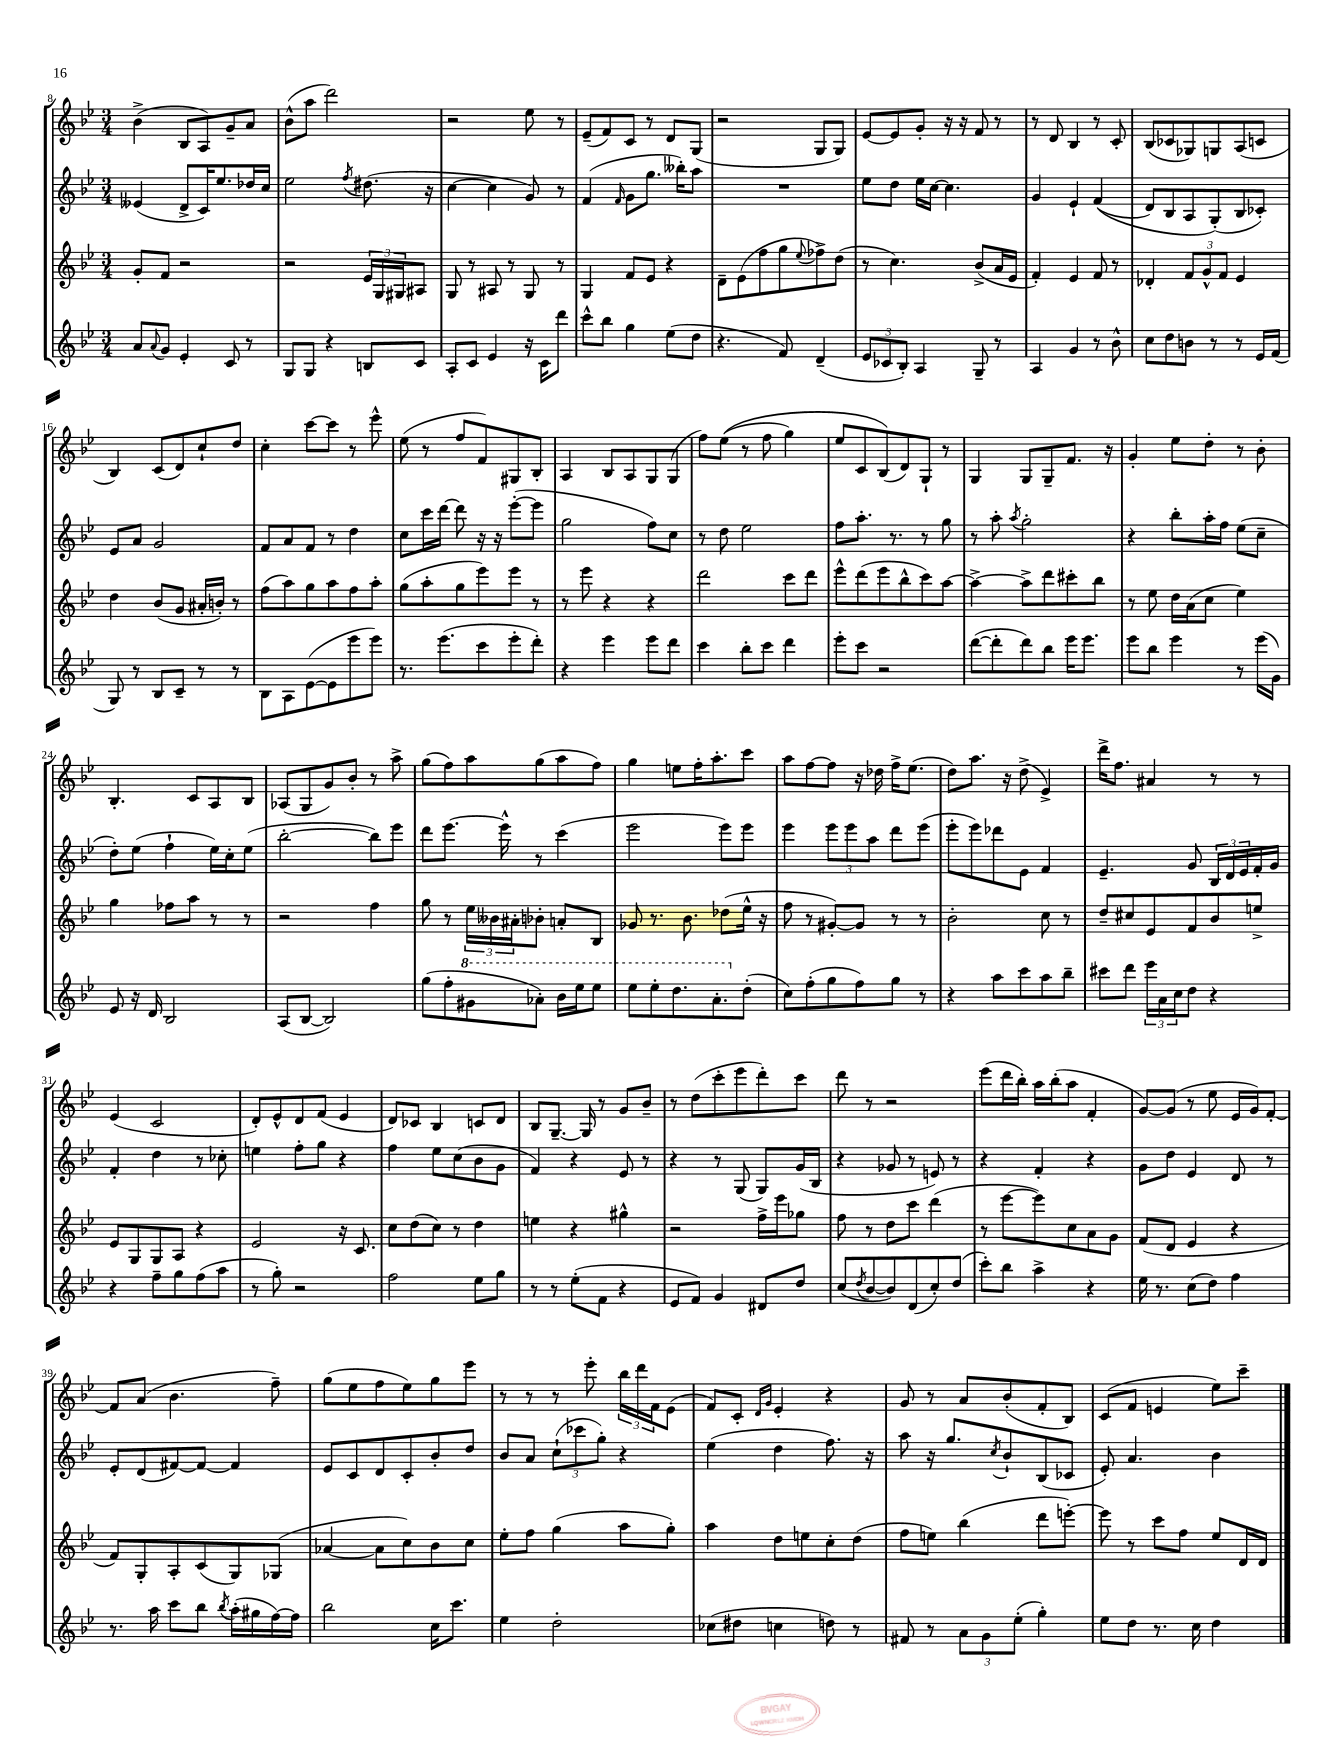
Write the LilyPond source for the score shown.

<<
\new StaffGroup <<
\new Staff = "s0" {
    \clef treble \key bes \major \numericTimeSignature \time 3/4
    bes'4->( bes8 a8) g'8-- a'8 |
    bes'8-^( a''8 d'''2) |
    r2 ees''8 r8 |
    ees'8--( f'8) c'8 r8 d'8 g8( |
    r2 g8 g8) |
    ees'8~ ees'8 g'8-. r16 r16 f'8 r8 |
    r8 d'8 bes4 r8 c'8-. |
    bes8( ces'8 ges8) g8 a8( c'8 |
    bes4) c'8( d'8) c''8-! d''8 |
    c''4-. c'''8~ c'''8 r8 ees'''8-^ |
    ees''8( r8 f''8 f'8) gis8 bes8-. |
    a4 bes8 a8 g8 g8( |
    f''8) ees''8(\( r8 f''8 g''4) |
    ees''8 c'8 bes8(\) d'8) g8-! r8 |
    g4 g8 g8-- f'8. r16 |
    g'4-. ees''8 d''8-. r8 bes'8-. |
    bes4.-. c'8 a8 bes8 |
    aes8( g8 g'8) bes'8-. r8 a''8-> |
    g''8( f''8) a''8 g''8( a''8 f''8) |
    g''4 e''8 f''16-. a''8.-. c'''8 |
    a''8 f''8~ f''8 r16 des''16 f''16-> ees''8.( |
    d''8) a''8. r16 d''8->( ees'4->) |
    d'''16-> f''8. ais'4 r8 r8 |
    ees'4( c'2 |
    d'8-.) ees'8-^ d'8 f'8( ees'4 |
    d'8) ces'8 bes4 c'8 d'8 |
    bes8 g8.~-- g16 r8 g'8 bes'8-- |
    r8 d''8( c'''8-. ees'''8 d'''8-.) c'''8 |
    d'''8 r8 r2 |
    ees'''8( d'''16 bes''16-.) a''16 bes''16-.( a''8 f'4-. |
    g'8~) g'8( r8 ees''8 ees'16 g'16) f'8~-. |
    f'8 a'8( bes'4. f''8--) |
    g''8( ees''8 f''8 ees''8) g''8 ees'''8 |
    r8 r8 r8 ees'''8-. \tuplet 3/2 { bes''16 d'''16 f'16 } ees'8( |
    f'8) c'8-. \grace { d'16 g'16 } ees'4-. r4 |
    g'8 r8 a'8 bes'8-.( f'8-. bes8) |
    c'8( f'8 e'4 ees''8) c'''8-- \bar "|." |
}
\new Staff = "s1" {
    \clef treble \key bes \major \numericTimeSignature \time 3/4
    eeses'4( d'8-> c'16) ees''8. des''16 c''16 |
    ees''2 \acciaccatura { f''8 } dis''8.( r16 |
    c''4~ c''4 g'8) r8 |
    f'4( \grace { f'16 } g'8 g''8. beses''16-.) a''8 |
    R2. |
    ees''8 d''8 ees''16 c''16~ c''4. |
    g'4 ees'4-! f'4(\( |
    d'8) bes8 a8 g8-.(\) bes8 ces'8-.) |
    ees'8 a'8 g'2 |
    f'8 a'8 f'8 r8 d''4 |
    c''8 c'''16 d'''16~ d'''8 r16 r16 ees'''8~-.( ees'''8 |
    g''2 f''8) c''8 |
    r8 d''8 ees''2 |
    f''8 a''8.-. r8. r8 g''8 |
    r8 a''8-. \acciaccatura { a''8 } g''2-. |
    r4 bes''8-. a''16-. f''16 ees''8( c''8-- |
    d''8-.) ees''8( f''4-! ees''16) c''16-. ees''8( |
    bes''2~-. bes''8) ees'''8 |
    d'''8 ees'''8.~ ees'''16-^ r8 c'''4( |
    ees'''2 ees'''8) ees'''8 |
    ees'''4 \tuplet 3/2 { ees'''8 ees'''8 a''8 } d'''8 ees'''8( |
    ees'''8-. ees'''8) des'''8 ees'8 f'4 |
    ees'4.-- g'8 \tuplet 3/2 { bes16 d'16 ees'16 } f'16-. g'16 |
    f'4-. d''4 r8 ces''8-. |
    e''4 f''8-. g''8 r4 |
    f''4 ees''8 c''8( bes'8 g'8 |
    f'4) r4 ees'8 r8 |
    r4 r8 g8( g8) g'16( bes16 |
    r4 ges'8 r8 e'8) r8 |
    r4 f'4-. r4 |
    g'8 d''8 ees'4 d'8 r8 |
    ees'8-. d'8( fis'8~) fis'8~ fis'4 |
    ees'8 c'8 d'8 c'8-. bes'8-. d''8 |
    bes'8 a'8 \tuplet 3/2 { c''8-!( ces'''8 g''8-.) } r4 |
    ees''4( d''4 f''8.) r16 |
    a''8 r16 g''8. \acciaccatura { c''8 } bes'8-! bes8( ces'8 |
    ees'8-.) a'4. bes'4 \bar "|." |
}
\new Staff = "s2" {
    \clef treble \key bes \major \numericTimeSignature \time 3/4
    g'8-. f'8 r2 |
    r2 \tuplet 3/2 { ees'16 g16 gis16 } ais8 |
    g8 r8 ais8 r8 g8 r8 |
    g4 f'8 ees'8 r4 |
    d'8-- ees'8( f''8 g''8 \appoggiatura { ees''8 } fes''8->) d''8( |
    r8 c''4.) bes'8->( a'16 ees'16 |
    f'4-.) ees'4 f'8 r8 |
    des'4-. \tuplet 3/2 { f'8 g'8-^ f'8 } ees'4 |
    d''4 bes'8( g'8 ais'16-. b'16-.) r8 |
    f''8( a''8) g''8 a''8 f''8 a''8-. |
    g''8( a''8-. g''8 ees'''8) ees'''8 r8 |
    r8 ees'''8 r4 r4 |
    d'''2 c'''8 d'''8 |
    ees'''8-^ d'''8( ees'''8 bes''8-^ c'''8) a''8~ |
    a''4~-> a''8-> d'''8 cis'''8-. bes''8 |
    r8 ees''8 d''16 a'16( c''8 ees''4) |
    g''4 fes''8 a''8 r8 r8 |
    r2 f''4 |
    g''8 r8 \tuplet 3/2 { ees''16 beses'16 ais'16-. } bes'8-. a'8-. bes8 |
    ges'8 r8. bes'8. des''8( ees''16-^ r16 |
    f''8 r8 gis'8~-.) gis'8 r8 r8 |
    bes'2-. c''8 r8 |
    d''8-- cis''8 ees'8 f'8 bes'8 e''8-> |
    ees'8 g8 g8 a8 r4 |
    ees'2 r16 c'8. |
    c''8 d''8( c''8) r8 d''4 |
    e''4 r4 gis''4-^ |
    r2 f''16-> ees'''16 ges''8 |
    f''8 r8 d''8 c'''8 d'''4( |
    r8 ees'''8~ ees'''8) c''8 a'8 g'8 |
    f'8( d'8 ees'4 r4 |
    f'8) g8-. a8-. c'8( g8) ges8( |
    aes'4~ aes'8 c''8) bes'8 c''8 |
    ees''8-. f''8 g''4( a''8 g''8-.) |
    a''4 d''8 e''8 c''8-. d''8( |
    f''8 e''8) bes''4( d'''8 e'''8~-.) |
    e'''8 r8 c'''8 f''8 ees''8 d'16 d'16 \bar "|." |
}
\new Staff = "s3" {
    \clef treble \key bes \major \numericTimeSignature \time 3/4
    a'8 \appoggiatura { a'8 } g'8 ees'4-. c'8 r8 |
    g8 g8 r4 b8 c'8 |
    a8-. c'8 ees'4 r16 c'16 d'''8 |
    c'''8-^ bes''8 g''4 ees''8( d''8 |
    r4. f'8) d'4--( |
    \tuplet 3/2 { ees'8 ces'8 bes8-.) } a4 g8-- r8 |
    a4 g'4 r8 bes'8-^ |
    c''8 d''8 b'8 r8 r8 ees'16 f'16( |
    g8) r8 bes8 c'8-- r8 r8 |
    bes8 a8 ees'8~( ees'8 ees'''8 ees'''8) |
    r8. ees'''8.( c'''8 ees'''8-. d'''8-.) |
    r4 ees'''4 ees'''8 d'''8 |
    c'''4 bes''8-. c'''8 d'''4 |
    ees'''8-. c'''8 r2 |
    d'''8~( d'''8-. d'''8) bes''8 ees'''16 ees'''8. |
    ees'''8 bes''8 ees'''4 r8 ees'''16( g'16) |
    ees'8 r16 d'16 bes2 |
    a8( bes8~ bes2) |
    g''8( f''8-. \ottava #1 gis''8 aes''8-.) bes''16 ees'''16 ees'''8 |
    ees'''8 ees'''8-. d'''8. a''8.-. \ottava #0 d''8-.( |
    c''8) f''8-.( g''8 f''8) g''8 r8 |
    r4 a''8 c'''8 a''8 bes''8-- |
    cis'''8 d'''8 \tuplet 3/2 { ees'''16 a'16 c''16 } d''8 r4 |
    r4 f''8-- g''8 f''8( a''8 |
    r8 g''8-.) r2 |
    f''2 ees''8 g''8 |
    r8 r8 ees''8-.( f'8 r4 |
    ees'8 f'8) g'4 dis'8 d''8 |
    c''8( \acciaccatura { d''8 } bes'8~ bes'8) d'8( c''8-.) d''8( |
    c'''8-.) bes''8 a''4-> r4 |
    ees''16 r8. c''8( d''8) f''4 |
    r8. a''16 c'''8 bes''8 \acciaccatura { bes''8 } a''16-.( gis''16 f''16~) f''16 |
    bes''2 c''16 c'''8. |
    ees''4 d''2-. |
    ces''8( dis''8 c''4 d''8) r8 |
    fis'8 r8 \tuplet 3/2 { a'8 g'8 ees''8-.( } g''4-.) |
    ees''8 d''8 r8. c''16 d''4 \bar "|." |
}
>>
>>
\layout { \context { \Score currentBarNumber = #8 } }
